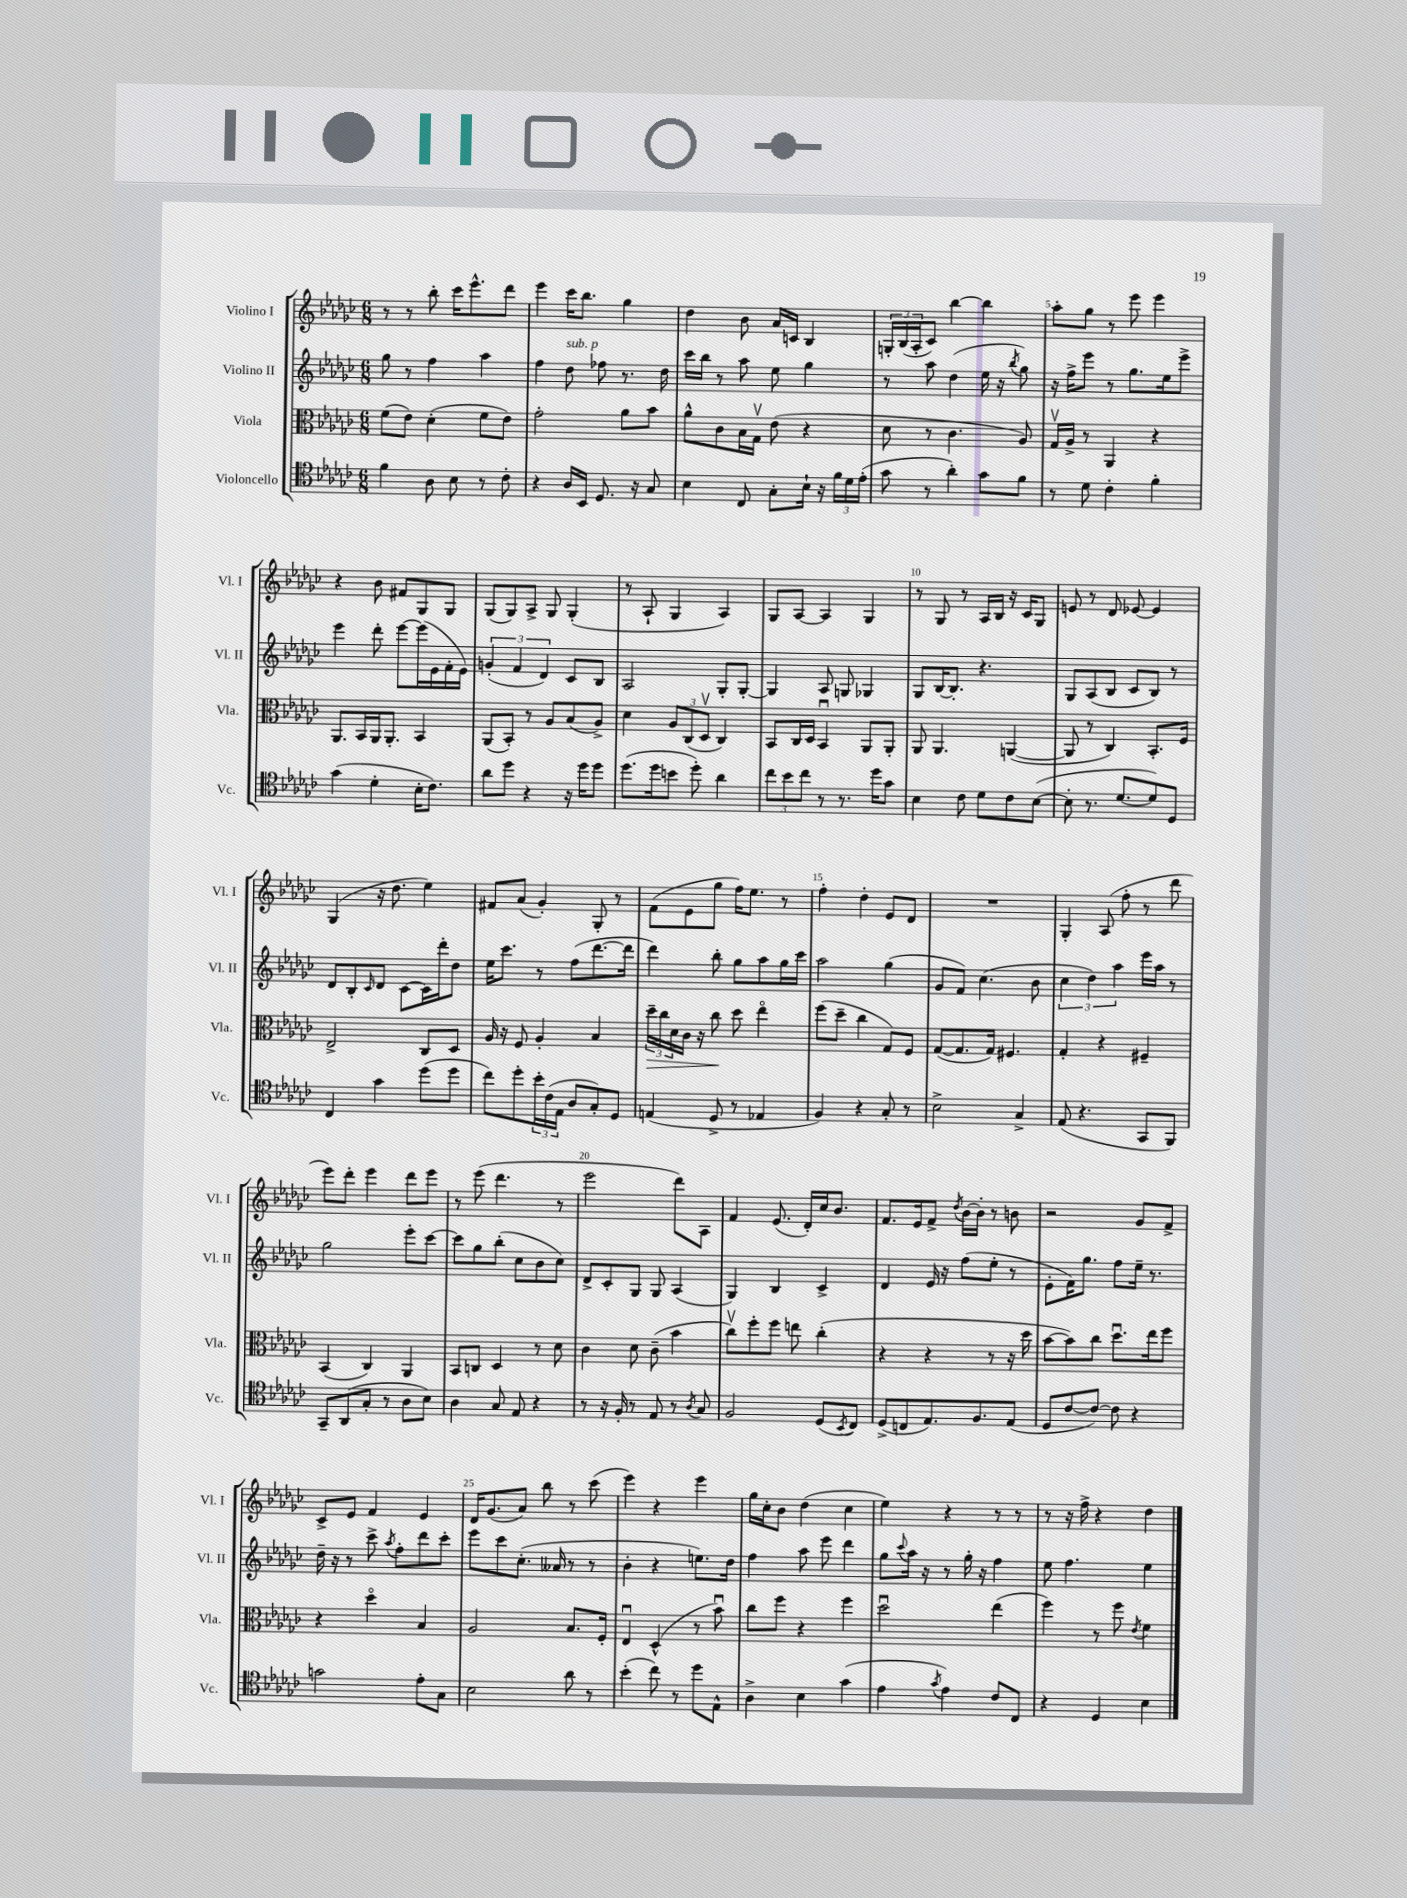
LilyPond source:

<<
\new StaffGroup <<
\new Staff = "s0" \with { instrumentName = "Violino I" shortInstrumentName = "Vl. I" } {
    \clef treble \key ges \major \numericTimeSignature \time 6/8
    r8 r8 bes''8-. ces'''16 ees'''8.-^ des'''8 |
    ees'''4 ces'''16 bes''8. ges''4 |
    des''4 bes'8 aes'16 c'16 bes4 |
    \tuplet 3/2 { g16-. bes16( aes16-. } ces'8) bes''4~ bes''4 |
    aes''8-. ges''8 r8 ees'''8 ees'''4 |
    r4 bes'8 fis'8 ges8 ges8 |
    ges8( ges8) aes8-> ges8 ges4-.( |
    r8 aes8-! ges4 aes4) |
    ges8 aes8~ aes4 ges4 |
    r8 ges8 r8 aes16 bes16 r16 ces'16 ges8 |
    e'8 r8 des'8 ees'8~ ees'4 |
    ges4( r16 des''8. ees''4) |
    fis'8 aes'8( ges'4-.) ges8-. r8 |
    f'8( ees'8 ges''8 f''16) ees''8. r8 |
    f''4-. des''4-. ees'8 des'8 |
    R2. |
    ges4-. aes8( f''8-. r8 des'''8 |
    ees'''8) des'''8-. ees'''4 des'''8 ees'''8 |
    r8 ees'''8( des'''4. r8 |
    ees'''2 des'''8) aes8 |
    f'4 ees'8.( des'16-.) ces''16 bes'8. |
    f'8. ees'16 f'8-> \acciaccatura { des''8 } bes'16~ bes'16-. r8 b'8 |
    r2 ges'8 f'8-> |
    ces'8-> ees'8 f'4 ees'4 |
    des'16 ges'8.( aes'8) bes''8 r8 ces'''8( |
    ees'''4) r4 ees'''4 |
    ges''16 ces''16-. bes'8 des''4( ces''4 |
    ees''4) r4 r8 r8 |
    r8 r16 f''16-> r4 des''4 \bar "|." |
}
\new Staff = "s1" \with { instrumentName = "Violino II" shortInstrumentName = "Vl. II" } {
    \clef treble \key ges \major \numericTimeSignature \time 6/8
    ges''8 r8 f''4 aes''4 |
    f''4 des''8^\markup { \italic "sub. p" } fes''8 r8. des''16 |
    ces'''16 bes''16 r8 aes''8 ees''8 ges''4 |
    r8 aes''8 des''4( ees''16 r16 \acciaccatura { bes''8 } ges''8) |
    r16 f''16-> ees'''8 r8 ges''8. ees''16 ees'''8-> |
    ees'''4 des'''8-. ees'''8~ ees'''16( ees'16 f'16-. ees'16) |
    \tuplet 3/2 { g'4-.( f'4 des'4) } ces'8 bes8 |
    aes2 ges8-. ges8~-. |
    ges4 aes8 g8 ges4 |
    ges8 bes16~ bes8.-. r4. |
    ges8 aes8( bes8 ces'8 bes8) r8 |
    des'8 bes8-. \grace { ces'16 } des'8 ces'8~ ces'16 des'''16-. des''8 |
    ees''16 ces'''8. r8 f''8( des'''8.~ des'''16 |
    des'''4) bes''8-. ges''8 aes''8 ges''16 ces'''16 |
    aes''2 ges''4( |
    ges'8 f'8) ces''4.( bes'8 |
    \tuplet 3/2 { ces''4 des''4) aes''4 } ees'''16 aes''16 r8 |
    ges''2 ees'''8-. ces'''8~ |
    ces'''8 ges''8 bes''8-.( ces''8 bes'8 ces''8) |
    des'8-> ces'8-. ges8 ges8 aes4( |
    ges4) bes4 ces'4-> |
    des'4 ees'16 r16 f''8( ees''8-. r8 |
    ees'8-. f'16) ges''8. f''8 ees''16-- r8. |
    des''16-- r16 r8 ces'''8-> \acciaccatura { aes''8 } f''8-. des'''8 ces'''8-. |
    ees'''8 ces'''8 ces''8.-.( aeses'16 r8 r8 |
    bes'4-. r4 e''8.) des''16 |
    f''4 aes''8 ees'''8 des'''4 |
    ges''8 \appoggiatura { ces'''8 } aes''16 r16 r8 ges''16-. r16 f''4 |
    ees''8 f''4. ees''4 \bar "|." |
}
\new Staff = "s2" \with { instrumentName = "Viola" shortInstrumentName = "Vla." } {
    \clef alto \key ges \major \numericTimeSignature \time 6/8
    f'8( ees'8) des'4-.( f'8 ees'8) |
    ges'2-. aes'8 bes'8 |
    aes'8-^ ces'8 bes16 ges16\upbow ees'8( r4 |
    des'8 r8 ces'4. aes8) |
    ges16\upbow aes16-> r8 aes,4 r4 |
    aes,8. bes,16 aes,16 aes,8.-. bes,4 |
    aes,8( bes,8-.) r8 aes8 bes8( aes8->) |
    des'4 \tuplet 3/2 { aes8 ces8( des8\upbow } ces4) |
    bes,8 ces16 des16 bes,4\downbow aes,8 aes,8-. |
    aes,8 aes,4. a,4~( |
    a,8 r8 ces4) bes,8.-. f16 |
    ees2-> ces8 des8 |
    aes16 r16 f8 aes4-. bes4 |
    \tuplet 3/2 { des''16--\> ces''16 des'16 } ces'16 r16 ces''8\! des''8 ees''4\flageolet |
    f''8( des''8-- ces''4 ges8) f8 |
    ges8~( ges8. ges16) fis4. |
    ges4-. r4 fis4-- |
    bes,4( ces4) aes,4 |
    bes,8 c8 des4 r8 des'8 |
    ces'4 des'8 ces'8--( bes'4 |
    ces''8\upbow) f''8-. f''8 e''8 ces''4-.( |
    r4 r4 r8 r16 des''16 |
    bes'8~ bes'8) ces''8 des''8.\downbow ees''16 f''8 |
    r4 des''4\flageolet bes4 |
    aes2 bes8. f16-. |
    ees4\downbow des4-^( r8 bes'8\downbow) |
    ces''8 f''8 r4 f''4 |
    des''2\downbow ees''4( |
    f''4) r8 f''8 \acciaccatura { ees'8 } f'4 \bar "|." |
}
\new Staff = "s3" \with { instrumentName = "Violoncello" shortInstrumentName = "Vc." } {
    \clef tenor \key ges \major \numericTimeSignature \time 6/8
    f'4 aes8 bes8 r8 ces'8-. |
    r4 aes16 bes,16 des8. r16 ges8 |
    bes4 ces8 ges8-. bes16-! r16 \tuplet 3/2 { f'16 des'16 ees'16-.( } |
    ges'8 r8 aes'4-.) ges'8 f'8 |
    r8 des'8 ces'4-. f'4-. |
    ges'4( des'4-. bes16-. ces'8.) |
    aes'8 des''8 r4 r16 des''16 des''8 |
    des''8.( des''16 b'8 des''8-.) aes'4 |
    \tuplet 3/2 { ces''8 bes'8 ces''8 } r8 r8. des''16 ges'8 |
    bes4 ces'8 des'8 ces'8 bes8~( |
    bes8-. r8. des'8.~ des'8) des8 |
    ces4 ges'4 des''8( des''8 |
    ces''8) des''8-. \tuplet 3/2 { bes'16-. ces'16( ees16 } aes8 ges8-.) des8 |
    e4( des8-> r8 ees4 |
    f4) r4 ges8-. r8 |
    bes2-> ges4-> |
    ees8( r4. ges,8 f,8) |
    ges,8-- aes,8( ges8-. r8 aes8 bes8) |
    aes4 ges8 ees8 r4 |
    r8 r16 f16-. r8 ees8 r8 \acciaccatura { aes8 } ges8 |
    f2 des8( \acciaccatura { bes,8 } ces8) |
    des8->( c8 ees8.) f8. ees8( |
    des8 ces'8~ ces'8~) ces'8 r4 |
    g'2 ees'8-. ges8 |
    bes2 aes'8 r8 |
    bes'4-.( ces''8) r8 des''8 ees8-^ |
    aes4-> bes4 ges'4( |
    ees'4 \acciaccatura { ges'8 } ees'4) ces'8 ces8 |
    r4 des4 bes4 \bar "|." |
}
>>
>>
\layout { \context { \Score \override BarNumber.break-visibility = ##(#f #t #t) barNumberVisibility = #(every-nth-bar-number-visible 5) } }
